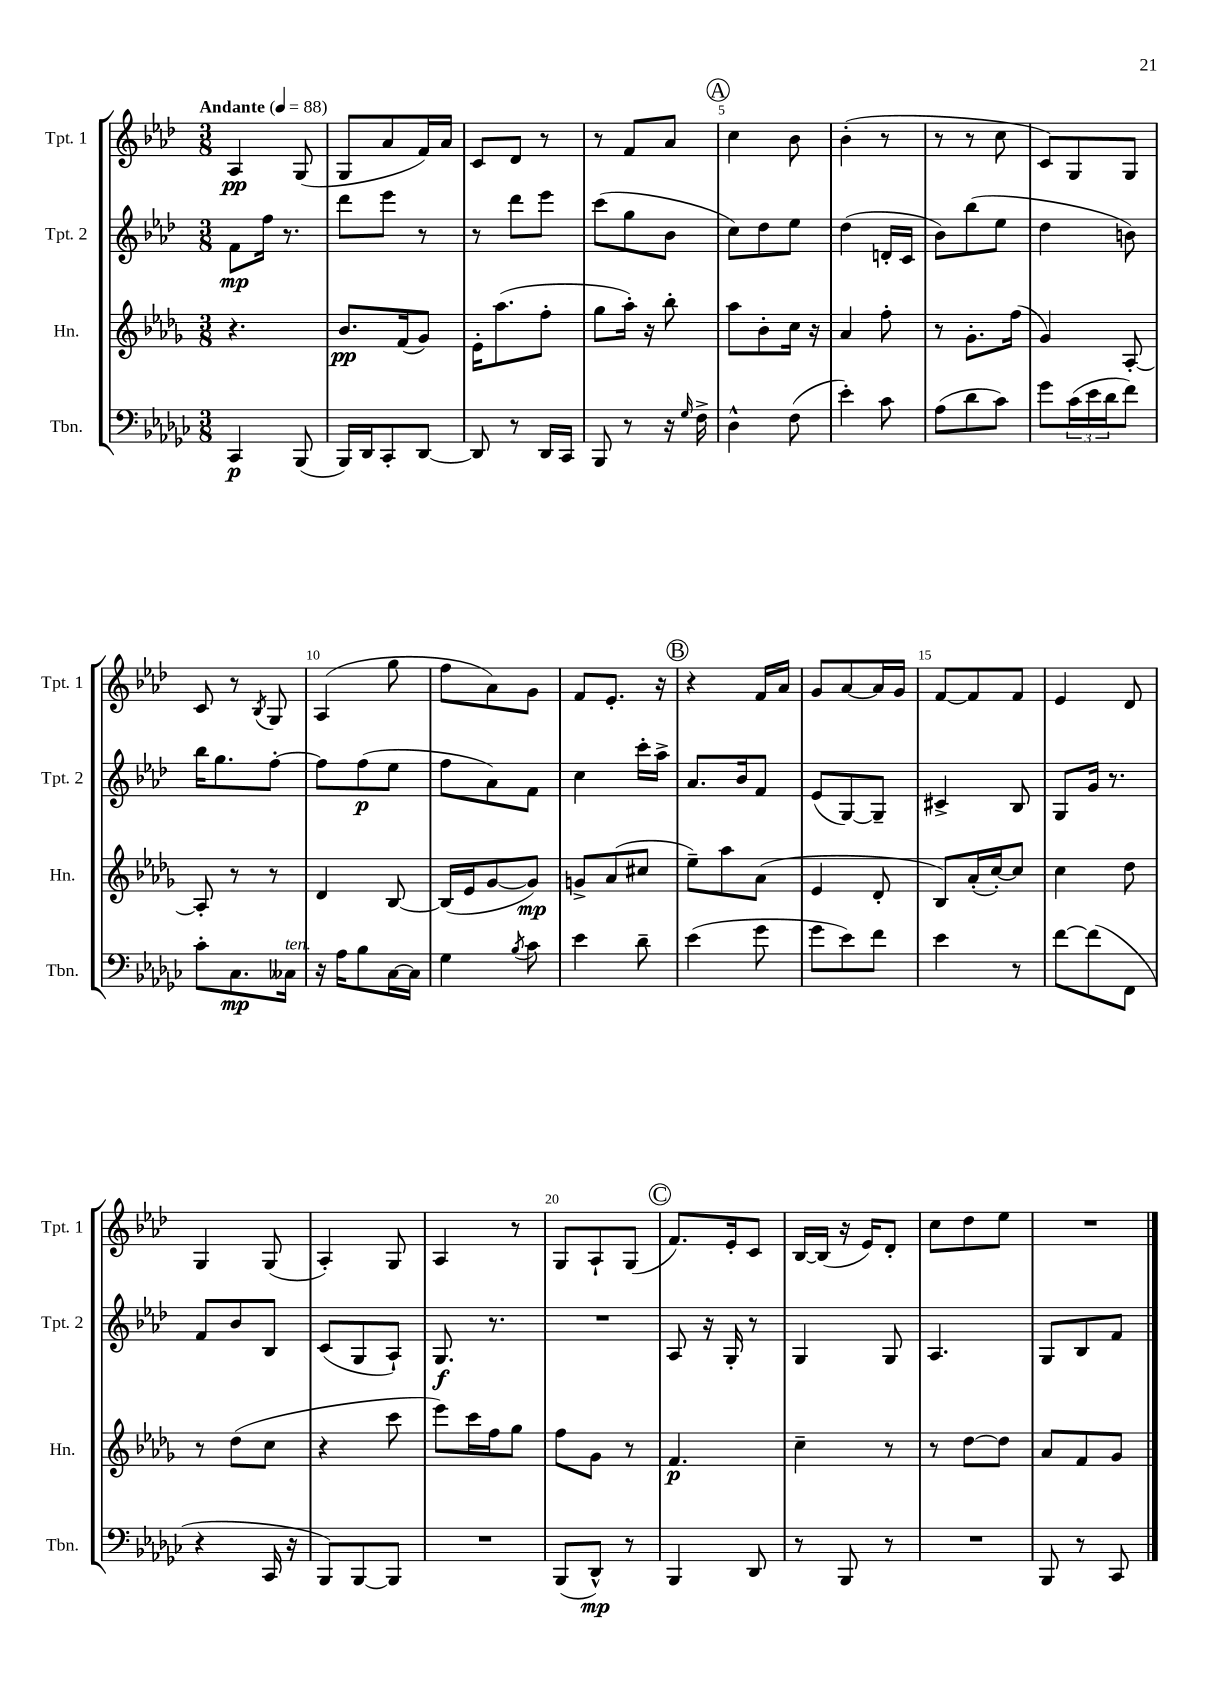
<<
\new StaffGroup <<
\new Staff = "s0" \with { instrumentName = "Tpt. 1" shortInstrumentName = "Tpt. 1" } {
    \clef treble \key aes \major \numericTimeSignature \time 3/8 \tempo "Andante" 4 = 88
    aes4\pp g8( |
    g8 aes'8 f'16) aes'16 |
    c'8 des'8 r8 |
    r8 f'8 aes'8 |
    \mark \markup { \circle "A" } c''4 bes'8 |
    bes'4-.( r8 |
    r8 r8 c''8 |
    c'8) g8 g8 |
    c'8 r8 \acciaccatura { bes8 } g8 |
    aes4( g''8 |
    f''8 aes'8) g'8 |
    f'8 ees'8.-. r16 |
    \mark \markup { \circle "B" } r4 f'16 aes'16 |
    g'8 aes'8~ aes'16 g'16 |
    f'8~ f'8 f'8 |
    ees'4 des'8 |
    g4 g8( |
    aes4-.) g8 |
    aes4 r8 |
    g8 aes8-! g8( |
    \mark \markup { \circle "C" } f'8.) ees'16-. c'8 |
    bes16~ bes16( r16 ees'16) des'8-. |
    c''8 des''8 ees''8 |
    R4. \bar "|." |
}
\new Staff = "s1" \with { instrumentName = "Tpt. 2" shortInstrumentName = "Tpt. 2" } {
    \clef treble \key aes \major \numericTimeSignature \time 3/8
    f'8\mp f''16 r8. |
    des'''8 ees'''8 r8 |
    r8 des'''8 ees'''8 |
    c'''8( g''8 bes'8 |
    \mark \markup { \circle "A" } c''8) des''8 ees''8 |
    des''4( d'16-. c'16 |
    bes'8) bes''8( ees''8 |
    des''4 b'8) |
    bes''16 g''8. f''8~-. |
    f''8 f''8\p( ees''8 |
    f''8 aes'8) f'8 |
    c''4 c'''16-. aes''16-> |
    \mark \markup { \circle "B" } aes'8. bes'16 f'8 |
    ees'8( g8~) g8-- |
    cis'4-> bes8 |
    g8 g'16 r8. |
    f'8 bes'8 bes8 |
    c'8( g8 aes8-!) |
    g8.\f r8. |
    R4. |
    \mark \markup { \circle "C" } aes8 r16 g16-. r8 |
    g4 g8 |
    aes4. |
    g8 bes8 f'8 \bar "|." |
}
\new Staff = "s2" \with { instrumentName = "Hn." shortInstrumentName = "Hn." } {
    \clef treble \key des \major \numericTimeSignature \time 3/8
    r4. |
    bes'8.\pp f'16( ges'8) |
    ees'16-. aes''8.( f''8-. |
    ges''8 aes''16-.) r16 bes''8-. |
    \mark \markup { \circle "A" } aes''8 bes'8-. c''16 r16 |
    aes'4 f''8-. |
    r8 ges'8.-. f''16( |
    ges'4) aes8~-. |
    aes8-. r8 r8 |
    des'4 bes8~ |
    bes16( ees'16 ges'8~ ges'8\mp) |
    g'8-> aes'8( cis''8 |
    \mark \markup { \circle "B" } ees''8--) aes''8 aes'8( |
    ees'4 des'8-. |
    bes8) aes'16-.( c''16~-.) c''8 |
    c''4 des''8 |
    r8 des''8( c''8 |
    r4 c'''8 |
    ees'''8) c'''16 f''16 ges''8 |
    f''8 ges'8 r8 |
    \mark \markup { \circle "C" } f'4.\p |
    c''4-- r8 |
    r8 des''8~ des''8 |
    aes'8 f'8 ges'8 \bar "|." |
}
\new Staff = "s3" \with { instrumentName = "Tbn." shortInstrumentName = "Tbn." } {
    \clef bass \key ges \major \numericTimeSignature \time 3/8
    ces,4\p bes,,8( |
    bes,,16) des,16 ces,8-. des,8~ |
    des,8 r8 des,16 ces,16 |
    bes,,8 r8 r16 \grace { ges16 } f16-> |
    \mark \markup { \circle "A" } des4-^ f8( |
    ees'4-.) ces'8 |
    aes8( des'8 ces'8) |
    ges'8 \tuplet 3/2 { ces'16( ees'16 des'16 } f'8) |
    ces'8-. ces8.\mp ceses16^\markup { \italic "ten." } |
    r16 aes16 bes8 ces16~ ces16 |
    ges4 \acciaccatura { bes8 } ces'8 |
    ees'4 des'8-- |
    \mark \markup { \circle "B" } ees'4( ges'8 |
    ges'8 ees'8) f'8 |
    ees'4 r8 |
    f'8~ f'8( f,8 |
    r4 ces,16 r16 |
    bes,,8) bes,,8~ bes,,8 |
    R4. |
    bes,,8( des,8-^\mp) r8 |
    \mark \markup { \circle "C" } bes,,4 des,8 |
    r8 bes,,8 r8 |
    R4. |
    bes,,8 r8 ces,8 \bar "|." |
}
>>
>>
\layout { \context { \Score \override BarNumber.break-visibility = ##(#f #t #t) barNumberVisibility = #(every-nth-bar-number-visible 5) } }
